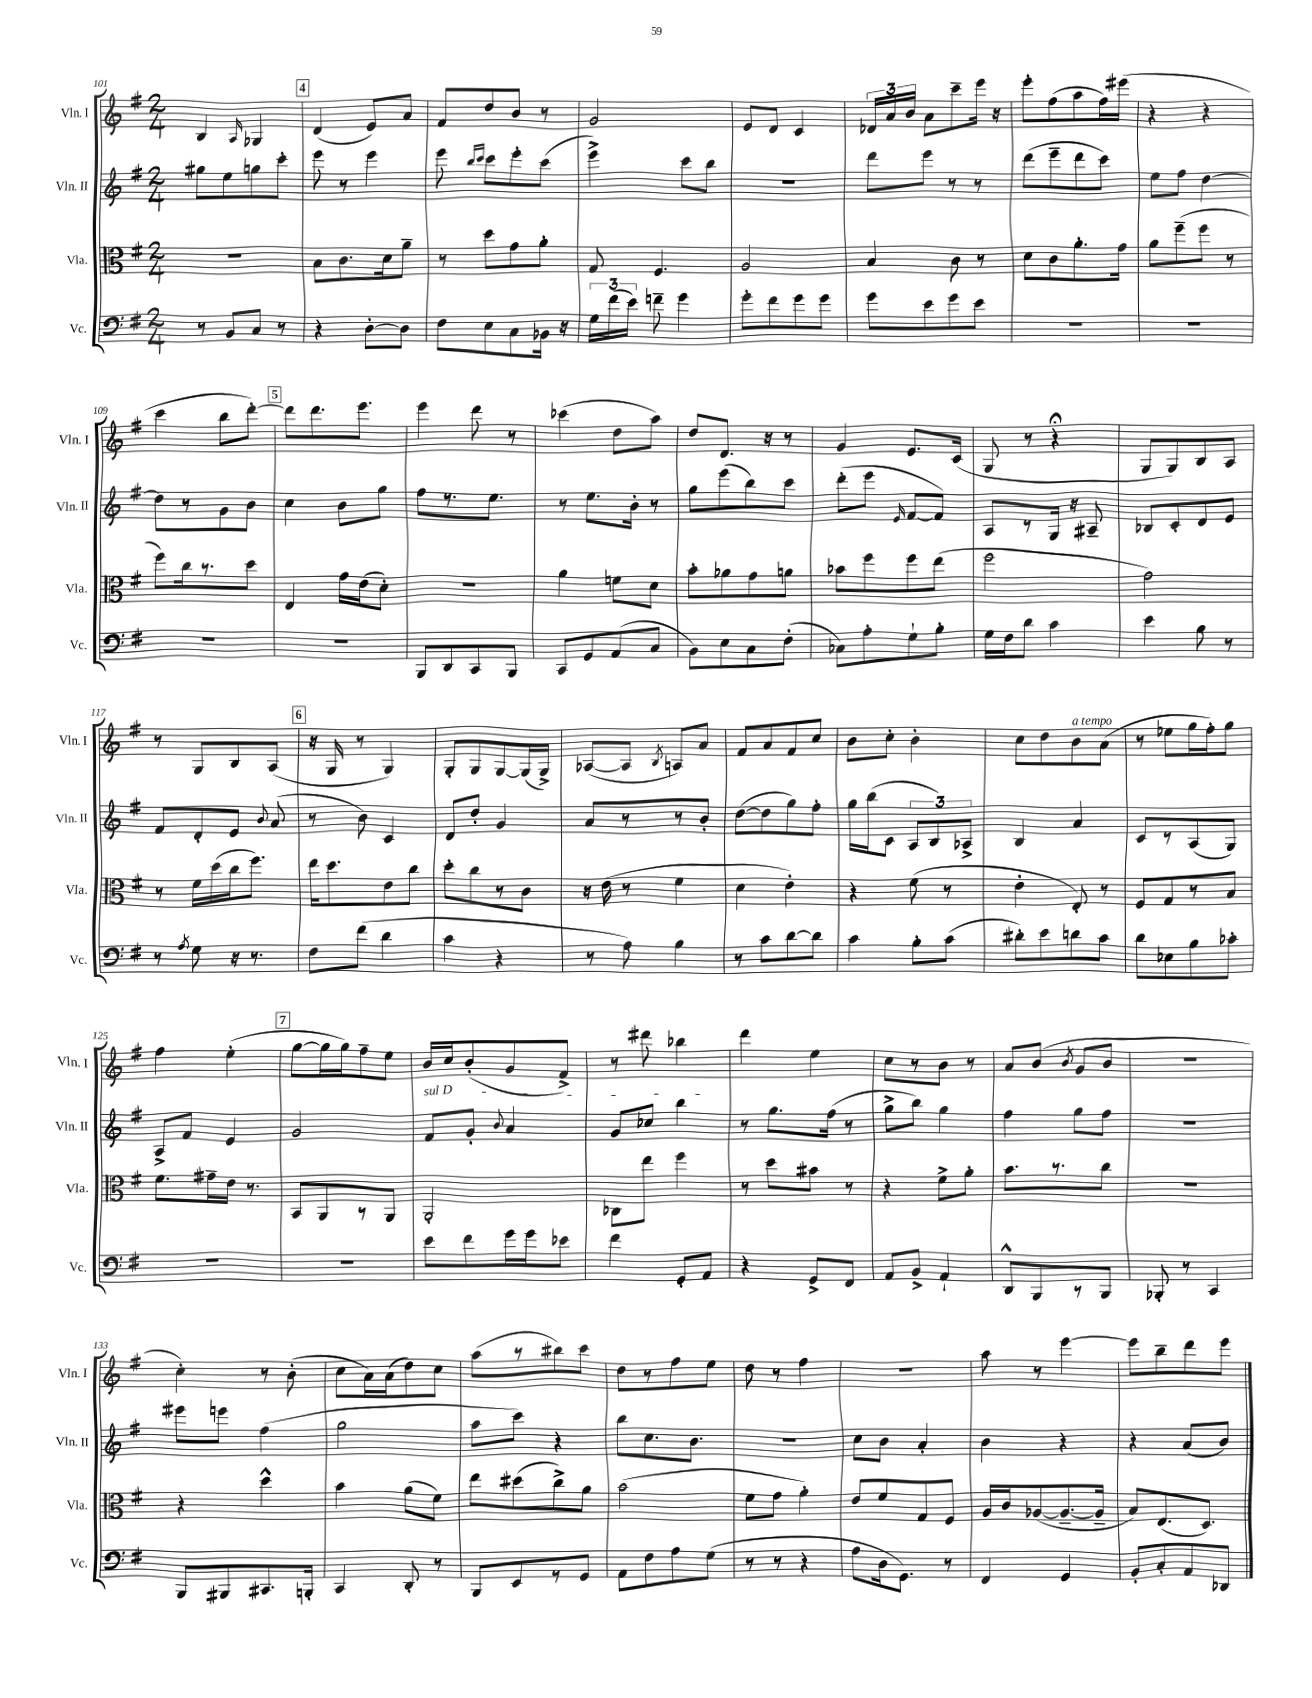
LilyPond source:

<<
\new StaffGroup <<
\new Staff = "s0" \with { instrumentName = "Vln. I" shortInstrumentName = "Vln. I" } {
    \clef treble \key g \major \numericTimeSignature \time 2/4
    \autoBeamOff b4 \grace { a16 } ges4 |
    \mark \markup { \box "4" } d'4( e'8[) a'8] |
    fis'8[ d''8 b'8] r8 |
    g'2 |
    e'8[ d'8] c'4 |
    \tuplet 3/2 { des'16[ a'16 b'16] } a'8[ c'''8-- e'''16] r16 |
    e'''8[-. fis''8( a''8 fis''16) eis'''16]( |
    r4 r4 |
    c'''4 b''8[ d'''8]~-.) |
    \mark \markup { \box "5" } d'''8[ d'''8. e'''8.] |
    e'''4 d'''8 r8 |
    ces'''4( d''8[ a''8]) |
    d''8[ d'8.] r16 r8 |
    g'4 e'8.[ c'16]( |
    g8 r8 r4\fermata |
    g8[ g8) b8 a8] |
    r8 g8[ b8 a8]( |
    \mark \markup { \box "6" } r16 g16 r8 g4) |
    g8[-. g8 g8~ g16( g16]->) |
    aes8[~( aes8] \acciaccatura { b8 } a8[) a'8] |
    fis'8[ a'8 fis'8 c''8] |
    b'8[ c''8]-. b'4-. |
    c''8[ d''8 b'8^\markup { \italic "a tempo" } a'8]( |
    r8 ees''8[ g''16 fis''16-.) g''8] |
    fis''4 e''4-.( |
    \mark \markup { \box "7" } g''8[~ g''16 g''16) fis''8-- e''8] |
    b'16[ c''16 b'8-.( g'8 fis'8]->) |
    r8 dis'''8 bes''4 |
    d'''4 e''4 |
    c''8[ r8 b'8] r8 |
    a'8[ b'8]( \acciaccatura { b'8 } g'8[ b'8] |
    R2 |
    c''4-.) r8 b'8-.( |
    c''8[ a'16) a'16( d''8) c''8] |
    a''8[( r8 bis''8) c'''8] |
    d''8[ r8 fis''8 e''8] |
    d''8 r8 fis''4 |
    r2 |
    a''8 r8 e'''4~ |
    e'''8[ b''8-- d'''8 e'''8] \bar "|." |
}
\new Staff = "s1" \with { instrumentName = "Vln. II" shortInstrumentName = "Vln. II" } {
    \clef treble \key g \major \numericTimeSignature \time 2/4
    \autoBeamOff gis''8[ e''8 g''8 c'''8]-. |
    \mark \markup { \box "4" } e'''8 r8 e'''4 |
    e'''8 \grace { b''16[ c'''16] } c'''8[ e'''8-. c'''8]( |
    e'''4->) c'''8[ b''8] |
    r2 |
    d'''8[ e'''8] r8 r8 |
    d'''8[( e'''8-- d'''8 c'''8]) |
    e''8[ fis''8] d''4~ |
    d''8[ r8 g'8 b'8] |
    \mark \markup { \box "5" } c''4 b'8[ g''8] |
    fis''8[ r8. e''8.] |
    r8 e''8.[ b'16]-. r8 |
    g''8[ e'''8( b''8) c'''8] |
    d'''8[-.( e'''8] \grace { e'16 } fis'8[~ fis'8]) |
    a8[ r8 g16] r16 ais8-- |
    bes8[ c'8-. d'8 e'8] |
    fis'8[ d'8-. e'8] \appoggiatura { b'8 } a'8( |
    \mark \markup { \box "6" } r8 b'8) c'4 |
    d'8[ d''8]-. g'4 |
    a'8[ r8 r8 b'8]-. |
    d''8[~( d''8 g''8) fis''8]-. |
    g''16[ b''16( c'8] \tuplet 3/2 { a8[ b8) aes8]-> } |
    b4 a'4 |
    c'8[ r8 a8( g8]) |
    a8[-> fis'8] e'4 |
    \mark \markup { \box "7" } g'2 |
    \once \override TextSpanner.bound-details.left.text = \markup { \italic "sul D" } fis'8[\startTextSpan g'8]-. \appoggiatura { b'8 } a'4 |
    g'8[ ces''8] b''4\stopTextSpan |
    r8 g''8.[ fis''16]( r8 |
    g''8[-> b''8]) g''4 |
    fis''4 g''8[ fis''8] |
    R2 |
    eis'''8[ e'''8] fis''4( |
    g''2 |
    a''8[ c'''8]) r4 |
    b''8[ c''8. b'8.] |
    R2 |
    c''8[ b'8] a'4-. |
    b'4 r4 |
    r4 a'8[( b'8]) \bar "|." |
}
\new Staff = "s2" \with { instrumentName = "Vla." shortInstrumentName = "Vla." } {
    \clef alto \key g \major \numericTimeSignature \time 2/4
    \autoBeamOff r2 |
    \mark \markup { \box "4" } b8[ c'8. d'16 a'8]-- |
    r8 d''8[ g'8 a'8]-. |
    g8 fis4. |
    a2 |
    b4 c'8 r8 |
    d'8[ c'8 a'8.-. g'16] |
    a'8[ fis''8--( fis''8] r8 |
    fis''8[) c''16 r8. d''8] |
    \mark \markup { \box "5" } e4 g'16[ e'16( d'8]-.) |
    R2 |
    a'4 f'8[ d'8] |
    b'8[-. aes'8 g'8 a'8] |
    bes'8[ fis''8 fis''8 e''8]( |
    fis''2 |
    g'2) |
    r8 fis'16[ d''16( c''16 fis''8.]) |
    \mark \markup { \box "6" } e''16[ d''8. e'8 c''8] |
    d''8[-. c''8 r8 c'8] |
    r16 e'16( r8 fis'4 |
    d'4 e'4-.) |
    r4 fis'8( r8 |
    e'4-. e8-.) r8 |
    fis8[ g8 r8 b8] |
    fis'8.[ gis'16-- e'16] r8. |
    \mark \markup { \box "7" } b,8[ a,8 r8 a,8] |
    a,2-. |
    ces8[ e''8] fis''4 |
    r8 d''8[ bis'8] r8 |
    r4 fis'8[-> a'8]-. |
    b'8.[ r8. c''8] |
    r2 |
    r4 d''4-^ |
    b'4 a'8[( fis'8]) |
    e''8[ dis''8( c''8->) a'8] |
    b'2( |
    fis'8[ g'8] a'4-.) |
    e'8[ fis'8 g8 fis8] |
    a16[ c'16 aes8~( aes8.~-- aes16]-- |
    b8[) e8.( d8.]) \bar "|." |
}
\new Staff = "s3" \with { instrumentName = "Vc." shortInstrumentName = "Vc." } {
    \clef bass \key g \major \numericTimeSignature \time 2/4
    \autoBeamOff r8 b,8[ c8] r8 |
    \mark \markup { \box "4" } r4 d8[~-. d8] |
    fis8[ e8 c8 bes,16] r16 |
    \tuplet 3/2 { g16[ fis'16( e'16]) } f'8-- g'4 |
    g'8[-. fis'8 g'8 g'8] |
    g'8[ e'8 g'8 e'8] |
    R2 |
    R2 |
    R2 |
    \mark \markup { \box "5" } R2 |
    b,,8[ d,8 c,8 b,,8] |
    c,8[ g,8 a,8( c8] |
    b,8[) e8 c8 fis8]-.( |
    ces8[) a8-. g8-! b8]-. |
    g16[ fis16 d'8] c'4 |
    e'4 b8 r8 |
    r8 \acciaccatura { a8 } g8 r16 r8. |
    \mark \markup { \box "6" } fis8[ fis'8]( d'4 |
    c'4 r4 |
    r8 a8) b4 |
    r8 c'8[ d'8~ d'8] |
    c'4 b8[-. c'8]( |
    dis'8[-.) e'8 d'8 c'8] |
    d'8[ ees8 b8 ces'8]-. |
    R2 |
    \mark \markup { \box "7" } R2 |
    e'8[ fis'8 g'16 g'16 ees'8] |
    fis'4 g,8[-. a,8] |
    r4 g,8[-> fis,8] |
    a,8[ b,8]-> a,4-! |
    d,8[-^ b,,8 r8 b,,8] |
    bes,,8-. r8 c,4 |
    b,,8[ bis,,8 cis,8. b,,16]-. |
    c,4 d,8-. r8 |
    b,,8[ e,8 r8 g,8] |
    a,8[ fis8 a8 g8]( |
    r8 r8 r4 |
    a8[ d16 g,8.]) r8 |
    fis,4 g,4 |
    b,8[-. c8-. a,8 des,8] \bar "|." |
}
>>
>>
\layout { \context { \Score currentBarNumber = #101 } }
